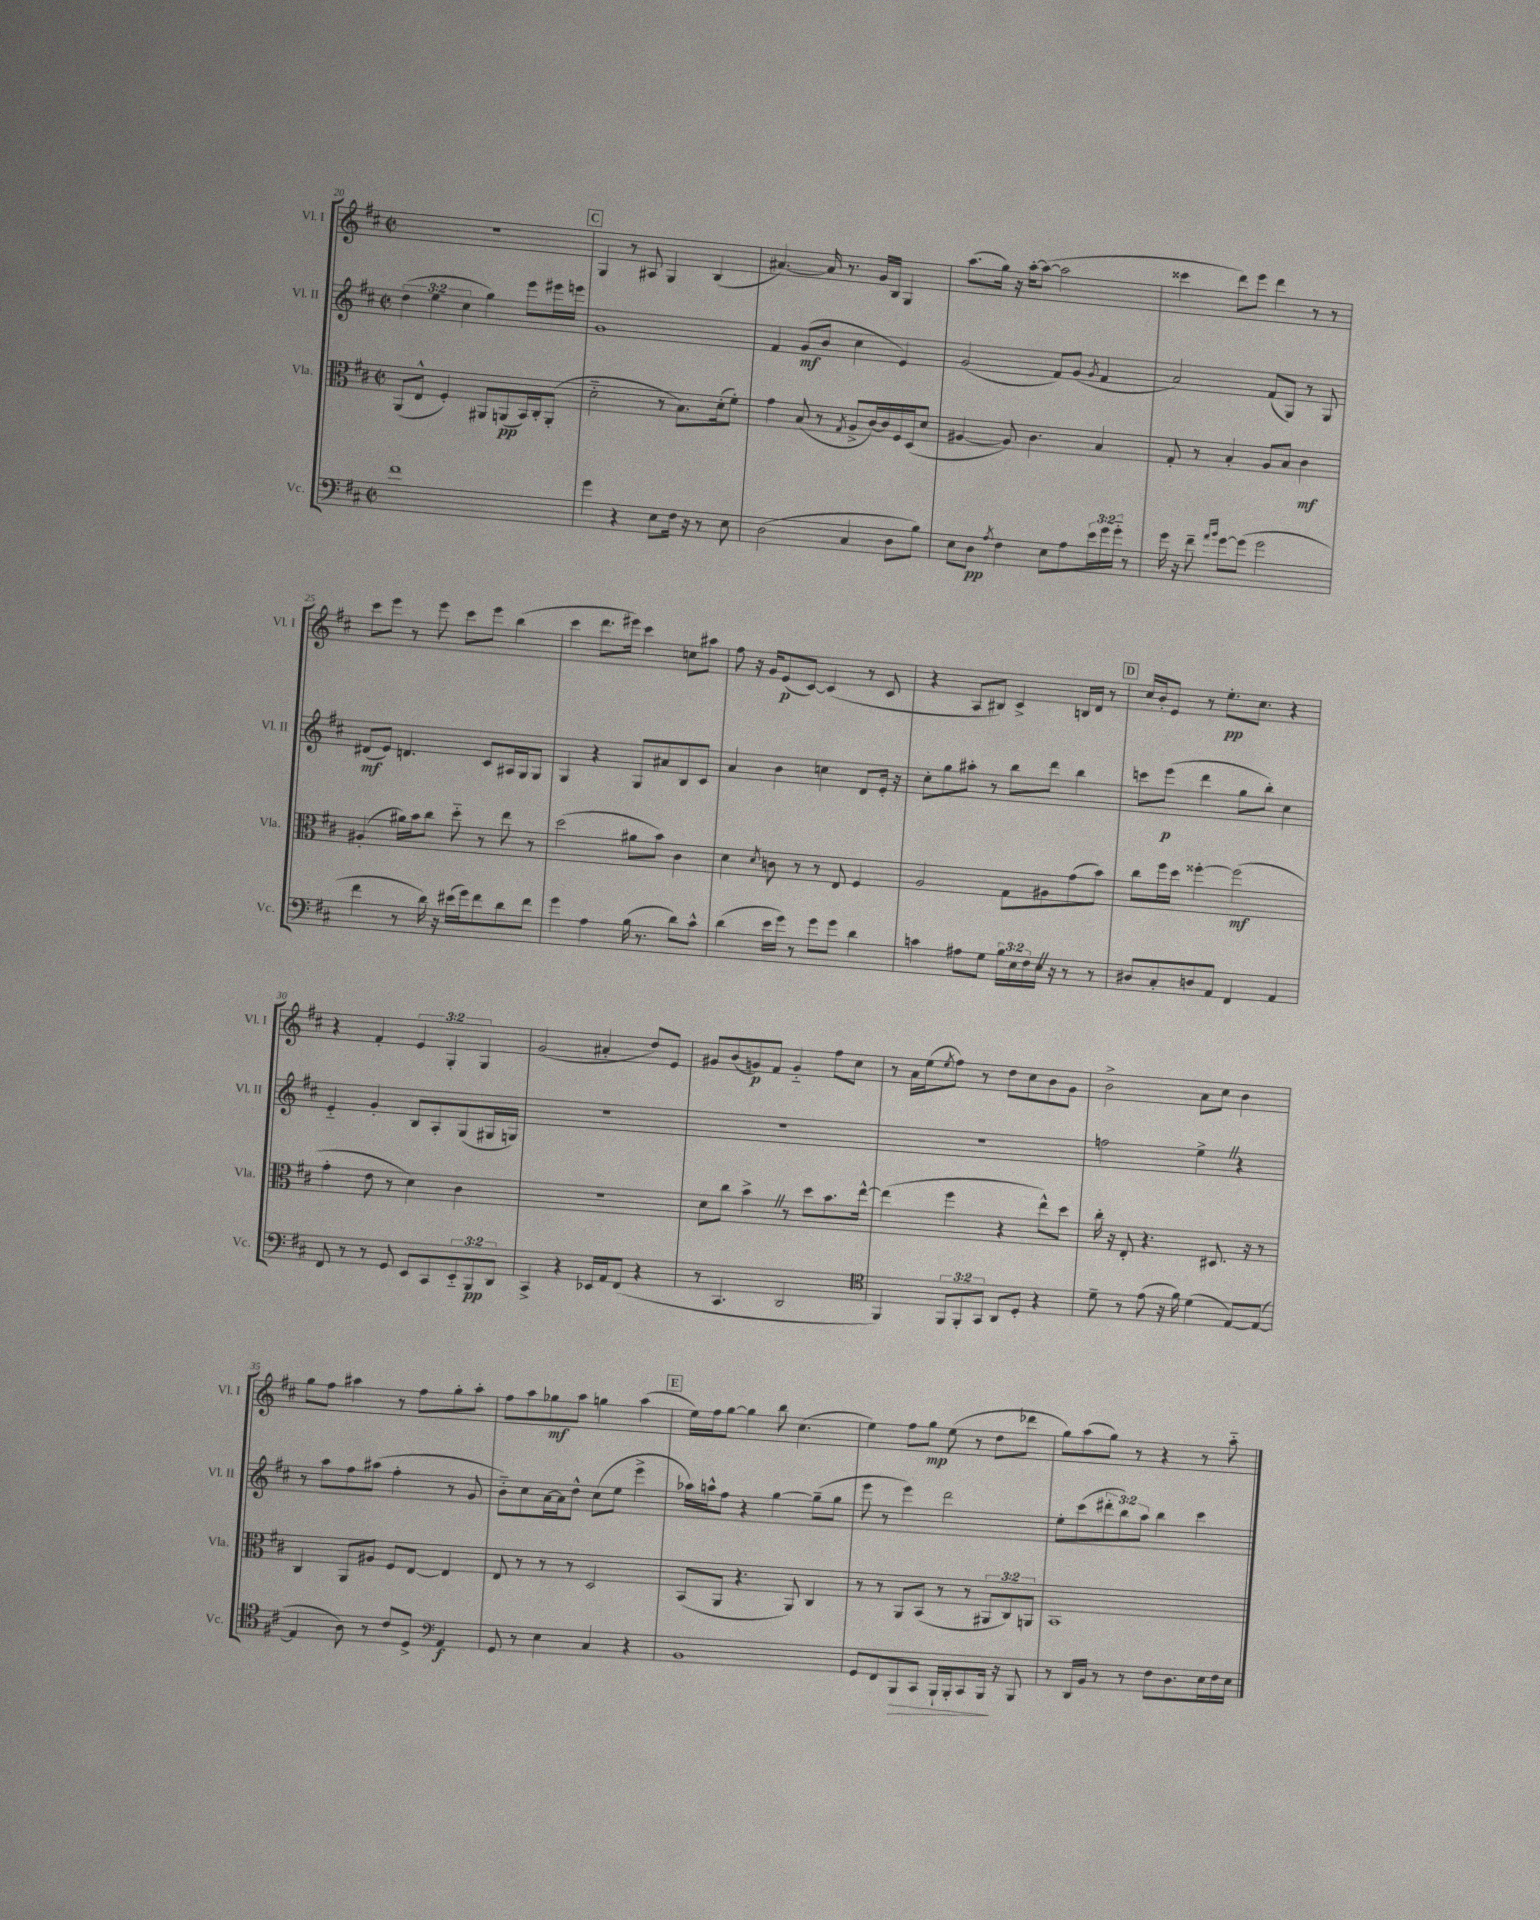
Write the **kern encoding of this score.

**kern	**kern	**kern	**kern
*staff4	*staff3	*staff2	*staff1
*clefF4	*clefC3	*clefG2	*clefG2
*k[f#c#]	*k[f#c#]	*k[f#c#]	*k[f#c#]
*M2/2	*M2/2	*M2/2	*M2/2
*met(c|)	*met(c|)	*met(c|)	*met(c|)
1f#	(8AA/L	(6dd\	1r
.	8E^^/J	.	.
.	.	6ee\	.
.	4F#'/)	.	.
.	.	6cc#\	.
.	8AA#/L	4gg\)	.
.	(8AA/	.	.
.	16BB/L)	8eee\L	.
.	16C#'/J	.	.
.	(8AA'/J	16eee#\L	.
.	.	16eee\JJ	.
=	=	=	=
4g\	2d'~\	1g	4G/
4r	.	.	8r
.	.	.	8A#/
8E\L	8r	.	4G/
16F#\Jk	8.B\L)	.	.
16r	.	.	.
8r	.	.	(4B/
.	(16d'\k	.	.
8E\	8f#'\J)	.	.
=	=	=	=
(2D\	4g\	4f#/	[4.a#/)
.	(8B/	(8g/L	.
.	8r	8b/J	16a#/]
.	.	.	8.r
.	8qG/	.	.
4C#/	8A^/L	4cc#\	.
.	[16c#/L)	.	16g/LL
.	16c#/]	.	16B/JJ
8D\L	16F#/	4e/)	4G/
.	(16D/J	.	.
8B\J)	8d/J	.	.
=	=	=	=
8E\L	[4A#/	(2g/	(8.aa\L
8D\J	.	.	.
.	.	.	16gg\Jk)
8qA/	.	.	.
4F#\	8A#/])	.	16r
.	.	.	[16aa'\LK
.	4.c#\	.	(8aa\_J
8E\L	.	8f#/L)	2aa\]
8A\	.	(8g/J	.
.	.	8qg/	.
24e\L	4B/	4f#/	.
24g\	.	.	.
24g'~\JJ	.	.	.
8r	.	.	.
=	=	=	=
16g\	8G'/	2a/)	4ccc##\
16r	.	.	.
8f#~\	8r	.	.
16qqa/LL	.	.	.
16qqb/JJ	.	.	.
[8g\L	4B'/	.	8ddd\L)
(8g\]J	.	.	8eee\J
2g\	8A/L	(8f#/L	4ddd\
.	8B/J	8G/J)	.
.	4c#\	8r	8r
.	.	8G/	8r
=	=	=	=
4f#\	(4A#'/	(8d#/L	8ccc#\L
.	.	8e/J)	8eee\J
8r	16a#\LL)	4.d/	8r
.	16b\J	.	.
16d\)	8cc#\J	.	8eee\
16r	.	.	.
(16e#\LL	8dd'~\	.	8ccc#\L
16g\J)	.	.	.
8f#\	8r	8c#/L	8eee\J
8d\	8ee\	16A#/L	(4bb\
.	.	16G/J	.
8f#\J	8r	8G/J	.
=	=	=	=
4g\	(2dd\	4G/	4ccc#\
4A\	.	4r	8.ddd\L
.	.	.	16eee#\Jk)
(16B\	8a#\L	8G/L	4ccc#\
8.r	.	.	.
.	8b\J)	8a#/	.
8d\L)	4c#\	8B/	8cc\L
8c#^^\J	.	8c#/J	8aa#\J
=	=	=	=
(4d\	4d\	4a/	8ff#\
.	.	.	16r
.	.	.	16g/LK
.	8qd/	.	.
16e\LL	8c\	4b\	(8e/
16g\JJ)	.	.	.
8r	8r	.	[8c#/J)
8g\L	8r	4cc\	(4c#/]
8g\J	8E/	.	.
4d\	4F#/	8d/L	8r
.	.	16e'/Jk	8c#/
.	.	16r	.
=	=	=	=
4c\	2A/	8cc#'\L	4r
.	.	8gg\	.
8A#\L	.	8aa#'\J	8A/L
8G\J	.	8r	8B#/J)
24B\LL	8G\L	8bb\L	4c#^/
24E\	.	.	.
24F#\	.	.	.
16E\JJ	8A#\	8ddd\J	.
16r	.	.	.
8r	(8g\	4bb\	16B/LL
.	.	.	16d/JJ
8r	8b\J)	.	8r
=	=	=	=
8D#/L	8cc#\L	8ccc\L	16cc#/LL
.	.	.	16b'/J
8C#'/	16ff#\L	(8eee\J	8e/J
.	16dd\JJ	.	.
8D/	[4ff##'\	4ddd\	8r
8AA/J	.	.	8.ee'\L
4FF#/	(2ff##\]	8gg\L	.
.	.	.	8.cc#\J
.	.	8bb'\J)	.
4AA/	.	4cc#\	4r
=	=	=	=
8FF#/	4g'\	4e'~/	4r
8r	.	.	.
8r	8e\	4g'/	4f#'/
8GG/	8r	.	.
8EE/L	4d\)	8B/L	6e/
8CC#/	.	8A'/	.
.	.	.	6G'/
12EE'~/	4c#\	(8G/	.
12BBB/	.	.	6G/
.	.	16G#/L	.
12DD/J	.	.	.
.	.	16G/JJ)	.
=	=	=	=
4CC#^/	1r	1r	(2g/
4r	.	.	.
16EE-/LL	.	.	4a#'/
16AA/J	.	.	.
(8FF#/J	.	.	.
4r	.	.	8dd/L)
.	.	.	8e/J
=	=	=	=
8r	8d\L	1r	8g#/L
4.CC#/	8cc#\J	.	(8b/
.	4b^\	.	8g/)
.	.	.	8f#/J
2DD/	8r	.	4g'~/
.	8dd\L	.	.
.	8.b\	.	8ff#\L
.	.	.	8cc#\J
.	[16ee^^\Jk	.	.
=	=	=	=
*clefC4	*	*	*
4FF#/)	(4ee\]	1r	8r
.	.	.	16a\LL
.	.	.	(16ee\J
.	.	.	8qee/
12FF#/L	4ff#\	.	8ff#\J)
12FF#'/	.	.	.
.	.	.	8r
12GG/J	.	.	.
8AA/L	4r	.	8dd\L
8D'/J	.	.	8cc#\
4r	8ee^^\L)	.	8b\
.	8dd\J	.	8g\J
=	=	=	=
8d~\	16cc#'\	2ff\	2b^\
.	16r	.	.
8r	8E'/	.	.
(8e\	4.r	.	.
16r	.	.	.
16f#\)	.	.	.
(4d\	.	4ee^\	8a\L
.	8.D#/	.	8cc#\J
[8E/L)	.	4r	4b\
.	16r	.	.
(8E/_J	8r	.	.
=	=	=	=
4E/]	4C#/	8r	8gg\L
.	.	8aa\L	8ff#\J
8A\)	8AA/L	8ff#\	4aa#\
8r	8A#/J	(8aa#\J	.
8c#/L	8F#/L	4ff#'\	8r
8D^/J	[8E/J	.	8ff#\L
*clefF4	*	*	*
4AA/	4E/]	8r	8gg'\
.	.	8g/	8aa#'\J
=	=	=	=
8GG/	8E/	8b'~\L)	8ff#\L
8r	8r	8cc#\	8aa\
4E\	8r	[16a\L	8gg-\
.	.	16a\]J	.
.	8r	8dd^^\J	8aa\J
4C#/	2D/	(8cc#\L	4gg\
.	.	8ee\J	.
4r	.	4eee^\	(4aa\
=	=	=	=
1BB	(8BB/L	16aa-\LL)	16ee\LL)
.	.	16aa^^\J	16ff#\J
.	8AA/J	8ff#\J	[8gg\J
.	4.r	4r	4gg\]
.	.	[4gg\	8bb\
.	8AA/)	.	(4.cc#\
.	4C#/	(8gg~\]L	.
.	.	8gg\J	.
=	=	=	=
8GG/L	8r	8eee\	4ee\)
8FF#/	8r	8r	.
8BBB/	8AA/L	4eee\)	8ff#\L
8CC#/J	(8BB/J	.	8gg\J
16BBB`/LL	8r	2ddd\	(8ee\
16BBB'/J	.	.	.
8CC#/	8r	.	8r
16BBB/Jk	12AA#/L	.	8dd\L
16r	.	.	.
.	12C#/)	.	.
8BBB/	.	.	8ddd-\J
.	12AA/J	.	.
=	=	=	=
8r	1BB	8ee'\L	8gg\L)
16DD/LL	.	(8ccc#\	(8aa\
16BB/JJ	.	.	.
8r	.	12ddd#'\	8gg\J)
.	.	12bb\)	.
8r	.	.	8r
.	.	12aa\J	.
8F#\L	.	4bb\	4r
8.D\	.	.	.
.	.	4ccc#\	8r
16E\L	.	.	.
16F#\	.	.	8aa'~\
16E\JJ	.	.	.
==	==	==	==
*-	*-	*-	*-
